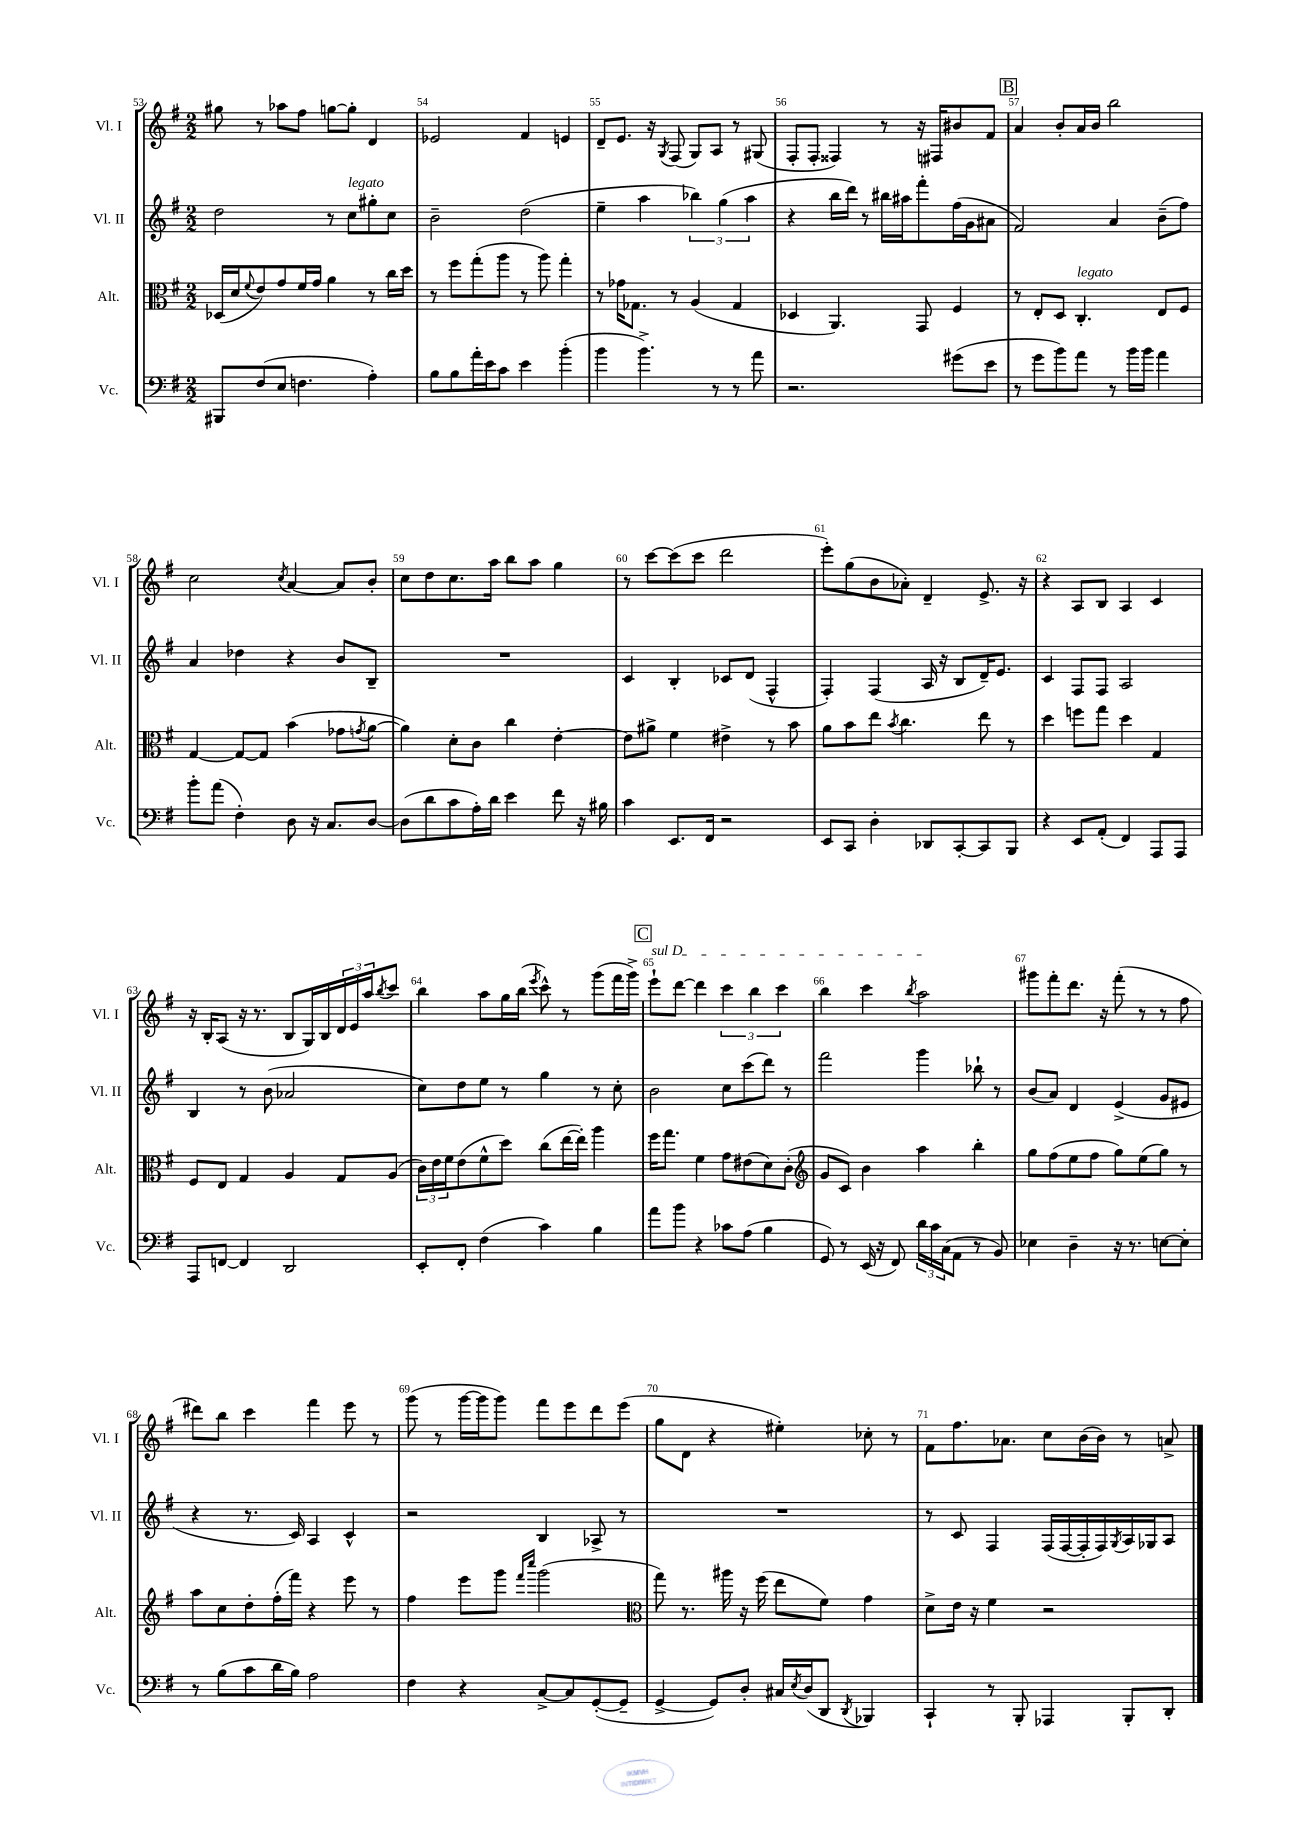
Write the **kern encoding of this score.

**kern	**kern	**kern	**kern
*staff4	*staff3	*staff2	*staff1
*clefF4	*clefC3	*clefG2	*clefG2
*k[f#]	*k[f#]	*k[f#]	*k[f#]
*M2/2	*M2/2	*M2/2	*M2/2
8BBB#/L	(16D-/LL	2dd\	8gg#\
.	16d/J	.	.
.	8qqf#/	.	.
(8F#/	8e/)	.	8r
8E/J	8g/	.	8aa-\L
4.F\	16f#/L	.	8ff#\J
.	16g/JJ	.	.
.	4a\	8r	[8gg\L
.	.	8cc\L	8gg'\]J
4A'\)	8r	8gg#'\	4d/
.	16cc\LL	8cc\J	.
.	16dd\JJ	.	.
=	=	=	=
8B\L	8r	2b~\	2e-/
8B\	8ff#\L	.	.
16a'\L	(8gg'\	.	.
16e\J	.	.	.
8c\J	8aa\J	.	.
4e\	8r	(2dd\	4f#/
.	8aa\)	.	.
(4b'\	4gg'\	.	4e/
=	=	=	=
4b\	8r	4ee~\	8d~/L
.	16g-\LK	.	8.e/J
.	8.G-\J	.	.
4.b^\)	.	4aa\	.
.	.	.	16r
.	.	.	8qG/
.	8r	.	(8F#/
.	(4A/	6bb-\)	8G/L)
8r	.	.	8A/J
.	.	(6gg\	.
8r	4G-/	.	8r
.	.	6aa\	.
8a\	.	.	(8G#/
=	=	=	=
2.r	4D-/	4r	8F#'/L
.	.	.	8F#'/J
.	4.AA/)	16bb\LL	4F##/)
.	.	16ddd\JJ)	.
.	.	8r	.
.	.	16bb#\LL	8r
.	.	16aa#\J	.
.	8GG/	8fff#'\	16r
.	.	.	16F#/LK
(8g#\L	4F#/	(16ff#\L	8b#/
.	.	16g\J	.
8e\J	.	8a#\J	8f#/J
=	=	=	=
8r	8r	2f#/)	4a/
8g\L	8E'/L	.	.
8b\)	8D/J	.	8b'/L
8a\J	4.C'/	.	16a/L
.	.	.	16b/JJ
8r	.	4a/	2bb\
16b\LL	.	.	.
16b\JJ	.	.	.
4a\	8E/L	(8b~\L	.
.	8F#/J	8ff#\J)	.
=	=	=	=
8b'\L	[4G/	4a/	2cc\
(8a\J	.	.	.
4F#'\)	8G/_L	4dd-\	.
.	8G/]J	.	.
.	.	.	8qcc/
8D\	(4b\	4r	[4a/
16r	.	.	.
8.C/L	.	.	.
.	8g-\L	8b/L	8a/]L
.	8qg/	.	.
[8D/J	[8a\J	8B~/J	8b'/J
=	=	=	=
(8D\]L	4a\])	1r	8cc\L
8d\	.	.	8dd\
8c\	8d'\L	.	8.cc\
16A'\L)	8c\J	.	.
16d\JJ	.	.	16aa\Jk
4e\	4cc\	.	8bb\L
.	.	.	8aa\J
8f#\	[4e'\	.	4gg\
16r	.	.	.
16B#\	.	.	.
=	=	=	=
4c\	8e\]L	4c/	8r
.	8a#^\J	.	[8ccc\L
8.EE/L	4f#\	4B'/	(8ccc\]
.	.	.	8ccc\J
16FF#/Jk	.	.	.
2r	4e#^\	8c-/L	2ddd\
.	.	(8d/J	.
.	8r	4F#^^/	.
.	8b\	.	.
=	=	=	=
8EE/L	8a\L	4F#'/)	8eee'\L)
8CC/J	8b\	.	(8gg\
4D'\	8ee\J	(4F#/	8b\
.	8qb/	.	.
.	4.cc\	.	8a-'\J)
8DD-/L	.	16A/	4d~/
.	.	16r	.
[8CC'/	.	8B/L	.
8CC/]	8ee\	16d~/K)	8.e^/
.	.	8.e/J	.
8BBB/J	8r	.	.
.	.	.	16r
=	=	=	=
4r	4dd\	4c/	4r
8EE/L	8ff\L	8F#/L	8A/L
(8AA'/J	8gg\J	8F#/J	8B/J
4FF#/)	4dd\	2A/	4A/
8AAA/L	4G/	.	4c/
8AAA/J	.	.	.
=	=	=	=
8AAA/L	8F#/L	4B/	16r
.	.	.	16B'/LK
[8FF/J	8E/J	.	(8A/J
4FF/]	4G/	8r	16r
.	.	.	8.r
.	.	(8b\	.
2DD/	4A/	2a-/	8B/L
.	.	.	16G/L)
.	.	.	16B/
.	8G/L	.	24d/
.	.	.	24e/
.	.	.	24aa/J
.	.	.	8qbb/
.	(8A/J	.	8ccc/J
=	=	=	=
8EE'/L	24c\LL)	8cc\L)	4bb\
.	24e\	.	.
.	24f#\J	.	.
8FF#'/J	(8e\	8dd\	.
(4F#\	8f#^^\	8ee\J	8aa\L
.	8dd\J)	8r	16gg\L
.	.	.	(16bb\JJ
.	.	.	8qeee/
4c\)	(8cc\L	4gg\	8ccc^^\)
.	[16ee\L	.	8r
.	16ee'\]JJ)	.	.
4B\	4aa\	8r	(8ggg\L
.	.	8cc'\	16fff#\L
.	.	.	16ggg^\JJ)
=	=	=	=
8a\L	16ff#\LK	2b\	8eee`\L
.	8.gg\J	.	.
8b\J	.	.	[8ddd\J
4r	4f#\	.	4ddd\]
8c-\L	8g\L	8cc\L	6ccc\
(8A\J	(8e#\	(8ccc\	.
.	.	.	6bb\
4B\	8d\)	8ddd\J)	.
.	.	.	6ccc\
.	(8c'\J	8r	.
=	=	=	=
*	*clefG2	*	*
8GG/)	8g/L	2fff#\	4bb\
8r	8c/J)	.	.
(16EE/	4b\	.	4ccc\
16r	.	.	.
8FF#/)	.	.	.
.	.	.	8qbb/
24d\LL	4aa\	4ggg\	2aa\
24c\	.	.	.
(24C\J	.	.	.
8AA\J	.	.	.
8r	4bb'\	8bb-`\	.
8BB/)	.	8r	.
=	=	=	=
4E-\	8gg\L	(8b/L	8ggg#\L
.	(8ff#\	8a/J)	8fff#'\
4D~\	8ee\	4d/	8.ddd\J
.	8ff#\J	.	.
.	.	.	16r
16r	8gg\L)	(4e^/	(8fff#'\
8.r	.	.	.
.	(8ee\	.	8r
[8E\L	8gg\J)	8g/L	8r
8E'\]J	8r	8e#/J	8ff#\
=	=	=	=
8r	8aa\L	4r	8ddd#\L)
(8B\L	8cc\	.	8bb\J
8c\	8dd'\	8.r	4ccc\
16d\L	(16ff#'\L	.	.
16B\JJ)	16fff#\JJ)	16c/)	.
2A\	4r	4A/	4fff#\
.	8eee\	4c^^/	8eee\
.	8r	.	8r
=	=	=	=
4F#\	4ff#\	2r	(8ggg\
.	.	.	8r
4r	8eee\L	.	[16ggg\LL
.	.	.	16ggg\]J
.	8ggg\J	.	8ggg\J)
.	16qqfff#/LL	.	.
.	16qqcccc/JJ	.	.
[8C^/L	(2ggg\	4B/	8fff#\L
8C/]	.	.	8eee\
([8GG'/	.	8A-^/	8ddd\
8GG~/]J	.	8r	(8eee\J
=	=	=	=
*	*clefC3	*	*
[4GG^/	8gg\)	1r	8gg\L
.	8.r	.	8d\J
8GG/]L)	.	.	4r
.	16aa#\	.	.
8D'/J	16r	.	.
.	(16ff#\	.	.
16C#/LL	8ee\L	.	4ee#'\)
8qE/	.	.	.
(16D/J	.	.	.
8DD/J	8f#\J)	.	.
8qDD/	.	.	.
4BBB-/)	4g\	.	8cc-'\
.	.	.	8r
=	=	=	=
4CC`/	8d^\L	8r	8f#\L
.	16e\Jk	8c/	8.ff#\
.	16r	.	.
8r	4f#\	4F#/	.
.	.	.	8.a-\J
8BBB'/	.	.	.
4AAA-/	2r	(16F#/LL	8cc\L
.	.	[16F#/	.
.	.	16F#'/]	(16b\L
.	.	16F#/)	16b\JJ)
.	.	8qG/	.
8BBB'/L	.	16A/	8r
.	.	16G-/J	.
8DD'/J	.	8A/J	8a^/
==	==	==	==
*-	*-	*-	*-
